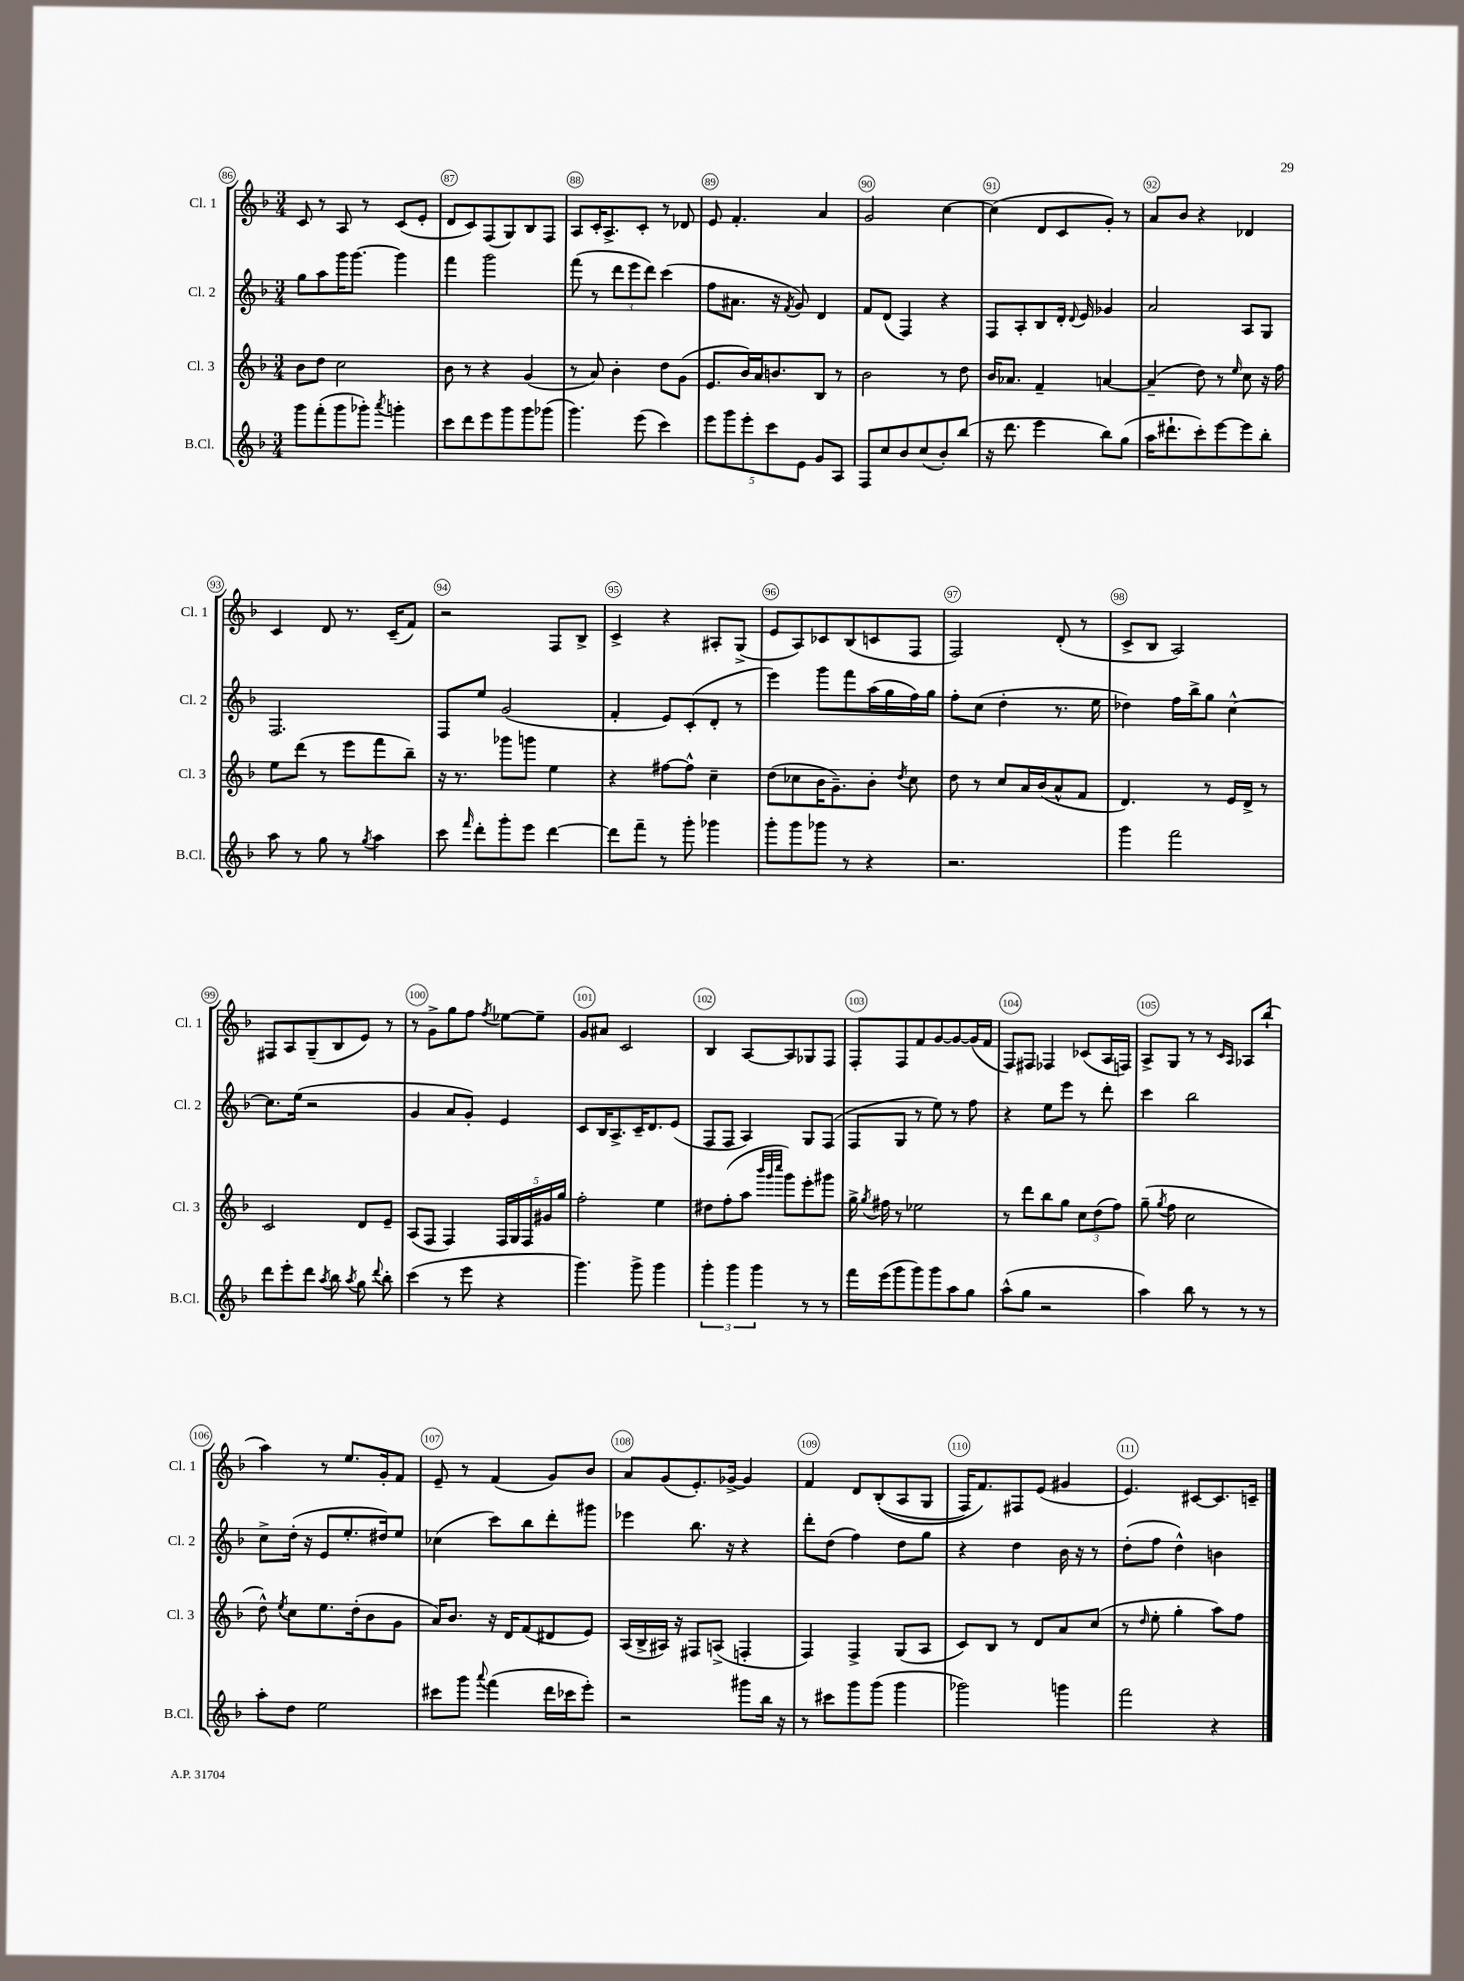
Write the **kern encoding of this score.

**kern	**kern	**kern	**kern
*staff4	*staff3	*staff2	*staff1
*clefG2	*clefG2	*clefG2	*clefG2
*k[b-]	*k[b-]	*k[b-]	*k[b-]
*M3/4	*M3/4	*M3/4	*M3/4
8ggg	8b-	8gg	8c
(8fff'	8dd	8aa	8r
8ggg	2cc	16ggg	8A
.	.	[8.ggg	.
8ggg-')	.	.	8r
8qaaa	.	.	.
4ggg'	.	4ggg]	(8c
.	.	.	8e'
=	=	=	=
8ccc	8b-	4fff	8d
8ddd	8r	.	8c)
8eee	4r	2ggg	(8F
8ggg	.	.	8G)
8ggg	(4g	.	8B-
(8ggg-	.	.	8F
=	=	=	=
4.ggg)	8r	(8fff	8A
.	8a)	8r	16c'
.	.	.	8.A^
.	4b-'	12ddd	.
.	.	12eee	.
(8eee	.	.	8c'
.	.	12ddd)	.
4ccc)	8dd	(4ccc	8r
.	(8g	.	8d-
=	=	=	=
10eee	8.e	8ff	8e
10ggg	.	.	.
.	.	8.a#	4.f'
.	16b-)	.	.
10eee'	.	.	.
.	16a	.	.
10ccc	.	.	.
.	8.b	16r	.
.	.	8qf	.
.	.	8g)	.
10e	.	.	.
8g	8B-	4d	4a
8A	8r	.	.
=	=	=	=
8F	2b-	8f	2g
8cc	.	(8d	.
8b-	.	4F)	.
(8cc	.	.	.
8b-')	8r	4r	[4cc
(8bb-	8dd	.	.
=	=	=	=
16r	16b-	8F	(4cc]
8.ddd	8.a-	.	.
.	.	8A'	.
4eee	4f~	8B-	8d
.	.	16d'	8c
.	.	8qqd	.
.	.	16e	.
8bb-)	[4a	4g-	8g')
(8gg	.	.	8r
=	=	=	=
16aa	(4a~]	2a	8a
8.ddd#`	.	.	.
.	.	.	8b-
8ccc')	8dd)	.	4r
[8eee	8r	.	.
.	16qqee	.	.
8eee]	8cc	8A	4d-
8bb-'	16r	8G	.
.	16ff	.	.
=	=	=	=
8aa	8ee	2.F	4c
8r	(8ddd	.	.
8gg	8r	.	8d
8r	8eee	.	8.r
8qgg	.	.	.
4aa	8fff	.	.
.	.	.	(16c~
.	8bb-~)	.	8f)
=	=	=	=
8ccc	16r	8F	2r
.	8.r	.	.
16qqfff	.	.	.
8ddd'	.	8ee	.
8ggg'	8ggg-	(2g	.
8eee	8ggg	.	.
[4ddd	4ee	.	8F
.	.	.	8B-^
=	=	=	=
8ddd]	4r	4f'	4c^
8fff~	.	.	.
8r	[8ff#	8e)	4r
8ggg'	8ff#^^]	(8c'	.
4ggg-	4cc~	8d'	8A#'
.	.	8r	(8G^
=	=	=	=
8ggg'	(8dd	4eee)	8e
8ggg	8cc-	.	8A)
8ggg-	16b-	8ggg	8c-
.	8.g~)	.	.
8r	.	8fff	(8B-
4r	8b-'	(16aa	8c
.	.	16gg	.
.	8qdd	.	.
.	8cc-	16ff)	8F
.	.	16gg	.
=	=	=	=
2.r	8dd	8ff'	2F)
.	8r	(8cc	.
.	8cc	4dd'	.
.	16a	.	.
.	(16b-	.	.
.	8a^^	8.r	(8d'
.	8f	.	8r
.	.	16ee	.
=	=	=	=
4ggg	4.d)	4dd-)	8c^
.	.	.	8B-
2fff	.	16ff	2A)
.	.	16bb-^	.
.	8r	8gg	.
.	16e	[4cc^^	.
.	16d^	.	.
.	8r	.	.
=	=	=	=
8ddd	2c	8.cc]	8F#
8eee'	.	.	8A
.	.	(16ee	.
8ddd	.	2r	(8G~
8qaa	.	.	.
8bb-	.	.	8B-
8qaa	.	.	.
8gg	8d	.	8e)
8qqddd	.	.	.
8bb-'	8e~	.	8r
=	=	=	=
(4ccc	(8A	4g	8r
.	8F	.	8g^
8r	4F)	8a	8gg
8eee	.	8g')	8ff
.	.	.	8qff
4r	20F	4e	[8ee-
.	20G	.	.
.	20F	.	.
.	.	.	8ee-~]
.	20g#	.	.
.	20gg	.	.
=	=	=	=
4.ggg)	2ff'	8c	8g
.	.	16B-	8a#
.	.	8.A^	.
.	.	.	2c
8ggg^	.	16c~	.
.	.	8.d	.
4ggg	4ee	.	.
.	.	(8e	.
=	=	=	=
6ggg'	8dd#	8F	4B-
.	(8ff'	8F	.
6ggg	.	.	.
.	8aa	4A)	[8A
6ggg	.	.	.
.	32qqbbb-	.	.
.	32qqggg	.	.
.	32qqcccc	.	.
.	8ggg)	.	8A]
8r	8eee'	8G	8G-
8r	8ggg#	(8F	8F
=	=	=	=
16fff	16gg^	8F	8F'
.	8qgg	.	.
(16eee	16ff#	.	.
8ggg	8r	8G	8F
8ggg)	2ee-	8r	8f
8ggg	.	8ee)	[8g
8aa	.	8r	8g_
8gg	.	8ff	(16g]
.	.	.	16f
=	=	=	=
(8aa^^	8r	4r	8F)
8gg	8ddd	.	8F#
2r	8bb-	8ee	4F-
.	8gg	8eee	.
.	12cc	8r	(8c-
.	(12dd	.	.
.	.	8ddd'	16A
.	12ff)	.	.
.	.	.	16F)
=	=	=	=
4aa)	(8gg~	4ccc	8A^
.	8qgg	.	.
.	8ff	.	8G
8bb-	2cc	2bb-	8r
8r	.	.	8r
.	.	.	16qqc
.	.	.	16qqA
8r	.	.	8A-
8r	.	.	(8bb-`
=	=	=	=
8aa'	8dd^^)	8cc^	4aa)
.	8qee	.	.
8dd	8cc	(16dd'	.
.	.	16r	.
2ee	8.ee	8e	8r
.	.	8.ee'	8.ee
.	(16dd'	.	.
.	8b-	.	.
.	.	16dd#)	16g'
.	8g	8ee	8f
=	=	=	=
8ccc#	16a)	(4cc-	8e~
.	8.b-	.	.
8ggg	.	.	8r
8qqaaa	.	.	.
(4fff	16r	8ccc)	(4f
.	16d	.	.
.	(8f	8bb-	.
16ddd	8d#	8ddd'	8g)
16ccc-	.	.	.
8eee')	8e)	8ggg#	8b-
=	=	=	=
2r	(16A	4eee-	8a
.	16B-^	.	.
.	16A#)	.	(8g
.	16r	.	.
.	8F#	8.bb-	8.e')
.	(8A^	.	.
.	.	16r	[16g-^
8ggg#	4F'	4r	4g-]
16bb-	.	.	.
16r	.	.	.
=	=	=	=
8r	4F)	8ddd'	4f
8ccc#	.	(8dd	.
8ggg	4F^	4ff)	8d
(8ggg	.	.	&((8B-'
4ggg	(8G	8dd	8A
.	8A	8gg	8G
=	=	=	=
2ggg-)	8c)	4r	16F)
.	.	.	8.f&)
.	8B-	.	.
.	8r	4dd	8F#
.	8d	.	(8e
4ggg	8a	16b-	4g#
.	.	16r	.
.	(8cc	8r	.
=	=	=	=
2fff	8r	(8dd'	4.e)
.	16qqdd	.	.
.	8ee'	8ff	.
.	4gg'	4dd^^)	.
.	.	.	[8c#
4r	8aa)	4b	8.c#]
.	8ff	.	.
.	.	.	16c~
==	==	==	==
*-	*-	*-	*-
